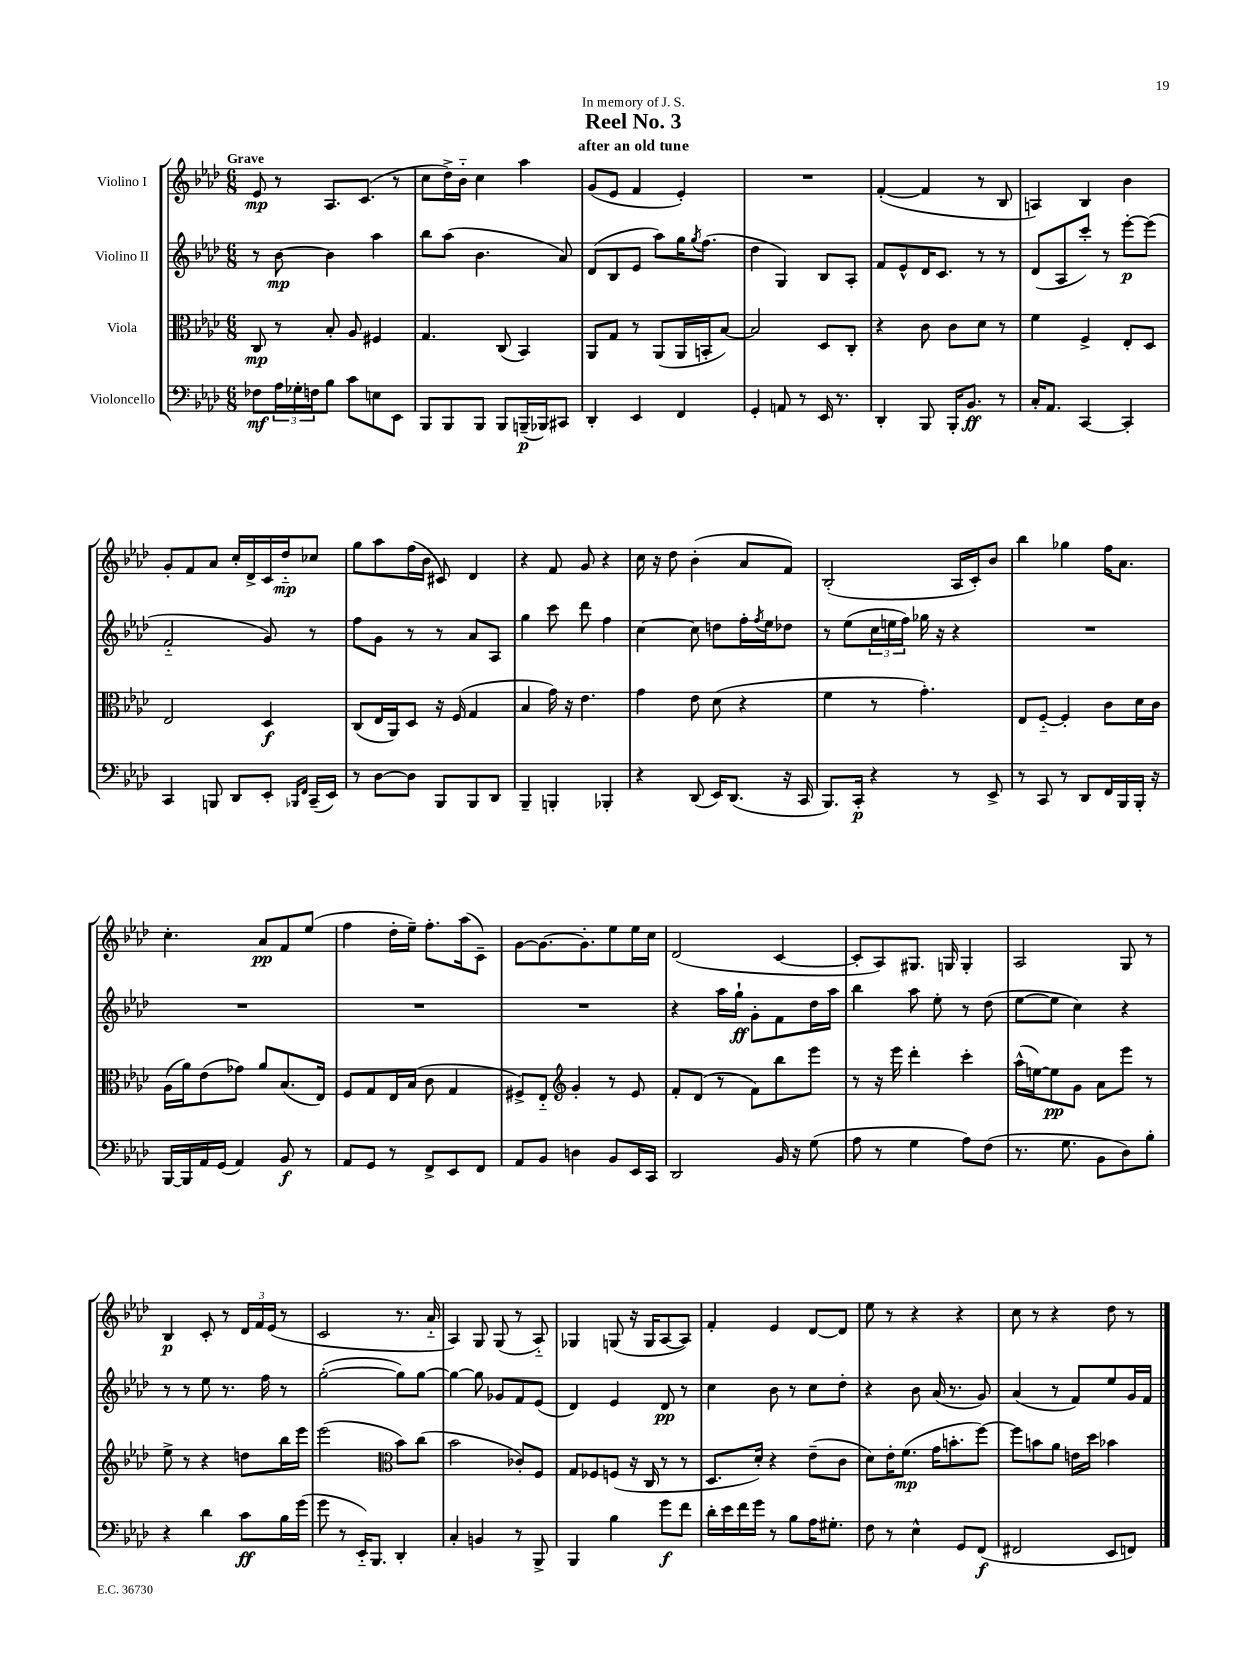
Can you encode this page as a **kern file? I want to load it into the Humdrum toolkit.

**kern	**dynam	**kern	**dynam	**kern	**dynam	**kern	**dynam
*part4	*part4	*part3	*part3	*part2	*part2	*part1	*part1
*staff4	*staff4	*staff3	*staff3	*staff2	*staff2	*staff1	*staff1
*I"Violoncello	*	*I"Viola	*	*I"Violino II	*	*I"Violino I	*
*clefF4	*	*clefC3	*	*clefG2	*	*clefG2	*
*k[b-e-a-d-]	*	*k[b-e-a-d-]	*	*k[b-e-a-d-]	*	*k[b-e-a-d-]	*
*M6/8	*	*M6/8	*	*M6/8	*	*M6/8	*
=1	=1	=1	=1	=1	=1	=1	=1
!	!	!	!	!	!	!LO:TX:a:B:t=Grave	!
8F-X\L	mf	8C/	mp	8r	.	8e-/	mp
24A-\L	.	8r	.	[8b-\	mp	8r	.
24G-X'\	.	.	.	.	.	.	.
24Fn\J	.	.	.	.	.	.	.
8B-\J	.	8B-'/	.	4b-\]	.	8.A-/L	.
8c\L	.	8A-/	.	.	.	.	.
.	.	.	.	.	.	(8.c/J	.
8En\	.	4F#X/	.	4aa-\	.	.	.
8EE-\J	.	.	.	.	.	8r	.
=2	=2	=2	=2	=2	=2	=2	=2
8BBB-/L	.	4.G/	.	8bb-\L	.	8cc\L	.
8BBB-/	.	.	.	(8aa-\J	.	16dd-^\L)	.
.	.	.	.	.	.	16b-\JJ	.
8BBB-/J	.	.	.	4.b-\	.	4cc\	.
8BBB-/L	.	(8C/	.	.	.	.	.
(16BBBn~/L	p	4BB-/)	.	.	.	4aa-\	.
16BBB-X/J)	.	.	.	.	.	.	.
8CC#X/J	.	.	.	8a-/)	.	.	.
=3	=3	=3	=3	=3	=3	=3	=3
4DD-'/	.	8AA-/L	.	(8d-/L	.	(8g/L	.
.	.	8G/J	.	8B-/	.	8e-/J	.
4EE-/	.	8r	.	8e-/J	.	4f/	.
.	.	(8AA-/L	.	8aa-\L)	.	.	.
4FF/	.	16AA-/L	.	16gg\K	.	4e-'/)	.
.	.	.	.	8qgg/	.	.	.
.	.	16BBn'/J	.	(8.ff\J	.	.	.
.	.	[8B-/J)	.	.	.	.	.
=4	=4	=4	=4	=4	=4	=4	=4
4GG'/	.	2B-/]	.	4dd-\	.	2.r	.
8AAn/	.	.	.	4G/)	.	.	.
8r	.	.	.	.	.	.	.
16EE-/	.	8D-/L	.	8B-/L	.	.	.
8.r	.	.	.	.	.	.	.
.	.	8C'/J	.	8A-'/J	.	.	.
=5	=5	=5	=5	=5	=5	=5	=5
4DD-'/	.	4r	.	8f/L	.	([4f'/	.
.	.	.	.	8e-^^/	.	.	.
8BBB-/	.	8c\	.	16d-/K	.	4f/]	.
.	.	.	.	8.c/J	.	.	.
16BBB-'/KL	.	8c\L	.	.	.	.	.
8.BB-/J	ff	.	.	.	.	.	.
.	.	8d-\J	.	8r	.	8r	.
8r	.	8r	.	8r	.	8B-/	.
=6	=6	=6	=6	=6	=6	=6	=6
16C'/KL	.	4f\	.	(8d-/L	.	4An/)	.
8.AA-/J	.	.	.	.	.	.	.
.	.	.	.	8A-/	.	.	.
[4CC/	.	4F^/	.	8ccc'/J)	.	4B-/	.
.	.	.	.	8r	.	.	.
4CC'/]	.	8E-'/L	.	[8eee-'\L	p	4b-\	.
.	.	8D-/J	.	(8eee-\J]	.	.	.
!!LO:LB:g=z
=7	=7	=7	=7	=7	=7	=7	=7
4CC/	.	2E-/	.	2f/	.	8g'/L	.
.	.	.	.	.	.	8f/	.
8BBBn/	.	.	.	.	.	8a-/J	.
8DD-/L	.	.	.	.	.	16cc'/LL	.
.	.	.	.	.	.	16d-^/	.
8EE-'/J	.	4D-/	f	8g/)	.	16c/	.
.	.	.	.	.	.	16dd-/J	mp
16qqBBB-X/LL	.	.	.	.	.	.	.
16qqFF/JJ	.	.	.	.	.	.	.
(16CC~/LL	.	.	.	8r	.	8cc-X/J	.
16EE-/JJ)	.	.	.	.	.	.	.
=8	=8	=8	=8	=8	=8	=8	=8
8r	.	(8C/L	.	8ff\L	.	8gg\L	.
[8D-\L	.	16E-/L	.	8g\J	.	8aa-\	.
.	.	16AA-/J)	.	.	.	.	.
8D-\J]	.	8D-/J	.	8r	.	(16ff\L	.
.	.	.	.	.	.	16b-\JJ	.
8BBB-/L	.	16r	.	8r	.	8c#X/)	.
.	.	(16F/	.	.	.	.	.
8BBB-/	.	4G/	.	8a-/L	.	4d-/	.
8DD-/J	.	.	.	8A-/J	.	.	.
=9	=9	=9	=9	=9	=9	=9	=9
4BBB-~/	.	4B-/	.	4gg\	.	4r	.
4BBBn'/	.	16g\)	.	8ccc\	.	8f/	.
.	.	16r	.	.	.	.	.
.	.	4.e-\	.	8ddd-\	.	8g/	.
4BBB-X'/	.	.	.	4ff\	.	4r	.
=10	=10	=10	=10	=10	=10	=10	=10
4r	.	4g\	.	[4cc\	.	16cc\	.
.	.	.	.	.	.	16r	.
.	.	.	.	.	.	8dd-\	.
(8DD-/	.	8e-\	.	8cc\]	.	(4b-'\	.
16EE-/KL)	.	(8d-\	.	8ddn\L	.	.	.
(8.DD-/J	.	.	.	.	.	.	.
.	.	4r	.	16ff'\L	.	8a-/L	.
.	.	.	.	8qff/	.	.	.
.	.	.	.	16ee-\J	.	.	.
16r	.	.	.	8dd-X\J	.	8f/J)	.
16CC/	.	.	.	.	.	.	.
=11	=11	=11	=11	=11	=11	=11	=11
8.BBB-/L)	.	4f\	.	8r	.	(2B-'/	.
.	.	.	.	(8ee-\L	.	.	.
16CC'/Jk	p	.	.	.	.	.	.
4r	.	8r	.	24cc\L	.	.	.
.	.	.	.	24een\	.	.	.
.	.	.	.	24ff\JJ)	.	.	.
.	.	4.g'\)	.	16gg-X\	.	.	.
.	.	.	.	16r	.	.	.
8r	.	.	.	4r	.	16A-/LL	.
.	.	.	.	.	.	16c'/J)	.
8EE-^/	.	.	.	.	.	8b-/J	.
=12	=12	=12	=12	=12	=12	=12	=12
8r	.	8E-/L	.	2.r	.	4bb-\	.
8CC/	.	[8F/J	.	.	.	.	.
8r	.	4F'/]	.	.	.	4gg-X\	.
8DD-/L	.	.	.	.	.	.	.
16FF/L	.	8c\L	.	.	.	16ff\KL	.
16BBB-/	.	.	.	.	.	8.a-\J	.
16BBB-'/JJ	.	16d-\L	.	.	.	.	.
16r	.	16c\JJ	.	.	.	.	.
!!LO:LB:g=z
=13	=13	=13	=13	=13	=13	=13	=13
[16BBB-/LL	.	(16A-\LL	.	2.r	.	4.cc'\	.
16BBB-/]	.	16a-\J)	.	.	.	.	.
16AA-/	.	(8e-\	.	.	.	.	.
(16GG/JJ	.	.	.	.	.	.	.
4AA-/)	.	8g-X\J)	.	.	.	.	.
.	.	8a-/L	.	.	.	8a-/L	pp
8BB-/	f	(8.B-/	.	.	.	8f/	.
8r	.	.	.	.	.	(8ee-/J	.
.	.	16E-/Jk)	.	.	.	.	.
=14	=14	=14	=14	=14	=14	=14	=14
8AA-/L	.	8F/L	.	2.r	.	4ff\	.
8GG/J	.	8G/	.	.	.	.	.
8r	.	16E-/L	.	.	.	16dd-'\LL	.
.	.	(16B-/JJ	.	.	.	16ee-~\JJ)	.
8FF^/L	.	8c\	.	.	.	8.ff'\L	.
8EE-/	.	4G/	.	.	.	.	.
.	.	.	.	.	.	(16aa-\k	.
8FF/J	.	.	.	.	.	8c~\J)	.
=15	=15	=15	=15	=15	=15	=15	=15
8AA-/L	.	8F#X^/L)	.	2.r	.	[8g\L	.
8BB-/J	.	8E-/J	.	.	.	8.g\_	.
*	*	*clefG2	*	*	*	*	*
4Dn\	.	4g'/	.	.	.	.	.
.	.	.	.	.	.	8.g'\]	.
8BB-/L	.	8r	.	.	.	8ee-\	.
16EE-/L	.	8e-/	.	.	.	16ee-\L	.
16CC/JJ	.	.	.	.	.	16cc\JJ	.
=16	=16	=16	=16	=16	=16	=16	=16
2DD-/	.	8f'/L	.	4r	.	(2d-/	.
.	.	(8d-/J	.	.	.	.	.
.	.	8r	.	16aa-\LL	.	.	.
.	.	.	.	16gg`\JJ	ff	.	.
.	.	8f\L)	.	8g'\L	.	.	.
16BB-/	.	8bb-\	.	8f\	.	[4c/	.
16r	.	.	.	.	.	.	.
(8G\	.	8eee-\J	.	16dd-\L	.	.	.
.	.	.	.	16aa-\JJ	.	.	.
=17	=17	=17	=17	=17	=17	=17	=17
8A-\	.	8r	.	4bb-\	.	8c'/L]	.
8r	.	16r	.	.	.	8A-/)	.
.	.	16eee-\	.	.	.	.	.
4G\	.	4ddd-'\	.	8aa-\	.	8.G#X/J	.
.	.	.	.	8ee-'\	.	.	.
.	.	.	.	.	.	16Gn/	.
8A-\L)	.	4ccc'\	.	8r	.	4G'/	.
(8F\J	.	.	.	(8dd-\	.	.	.
=18	=18	=18	=18	=18	=18	=18	=18
8.r	.	(16aa-^^\LL	.	[8ee-\L	.	2A-/	.
.	.	[16een\J)	.	.	.	.	.
.	.	8ee\]	pp	8ee-\J]	.	.	.
8.G\	.	.	.	.	.	.	.
.	.	8g\J	.	4cc\)	.	.	.
8BB-\L	.	8a-\L	.	.	.	.	.
8D-\)	.	8eee-\J	.	4r	.	8G/	.
8B-'\J	.	8r	.	.	.	8r	.
!!LO:LB:g=z
=19	=19	=19	=19	=19	=19	=19	=19
4r	.	8ee-^\	.	8r	.	4B-/	p
.	.	8r	.	8r	.	.	.
4d-\	.	4r	.	8ee-\	.	8c'/	.
.	.	.	.	8.r	.	8r	.
8c\L	ff	8ddn\L	.	.	.	24d-/LL	.
.	.	.	.	.	.	24f/	.
.	.	.	.	16ff\	.	.	.
.	.	.	.	.	.	(24e-/JJ	.
16B-\L	.	16bb-\L	.	8r	.	8r	.
(16g\JJ	.	16eee-\JJ	.	.	.	.	.
=20	=20	=20	=20	=20	=20	=20	=20
8g\	.	(2eee-\	.	([2gg'\	.	2c/	.
8r	.	.	.	.	.	.	.
16EE-/KL)	.	.	.	.	.	.	.
8.BBB-/J	.	.	.	.	.	.	.
*	*	*clefC3	*	*	*	*	*
4DD-'/	.	8b-\L)	.	8gg\L])	.	8.r	.
.	.	(8cc\J	.	[8gg\J	.	.	.
.	.	.	.	.	.	16a-/	.
=21	=21	=21	=21	=21	=21	=21	=21
4C'/	.	2b-\	.	4gg\_	.	4A-/)	.
4BBn/	.	.	.	8gg\]	.	8G/	.
.	.	.	.	8g-X/L	.	(8G/	.
8r	.	8c-X'/L)	.	8f/	.	8r	.
8BBB-^/	.	8F/J	.	(8e-/J	.	8A-/)	.
=22	=22	=22	=22	=22	=22	=22	=22
4BBB-/	.	8G/L	.	4d-/)	.	4G-X/	.
.	.	8F-X/	.	.	.	.	.
4B-\	.	(8Fn/J	.	4e-/	.	(8Gn/	.
.	.	16r	.	.	.	16r	.
.	.	16C/	.	.	.	16G/KL	.
8g\L	f	8r	.	8d-/	pp	[8A-/	.
8f\J	.	8r	.	8r	.	8A-/J])	.
=23	=23	=23	=23	=23	=23	=23	=23
16d-'\LL	.	8.D-/L	.	4cc\	.	4f'/	.
16e-\	.	.	.	.	.	.	.
16f\	.	.	.	.	.	.	.
16g\JJ	.	16d-'/Jk)	.	.	.	.	.
8r	.	4r	.	8b-\	.	4e-/	.
8B-\L	.	.	.	8r	.	.	.
16A-\K	.	(8e-~\L	.	8cc\L	.	[8d-/L	.
8.G#X'\J	.	.	.	.	.	.	.
.	.	8c\J	.	8dd-'\J	.	8d-/J]	.
=24	=24	=24	=24	=24	=24	=24	=24
8F\	.	8d-\L)	.	4r	.	8ee-\	.
8r	.	16e-'\K	.	.	.	8r	.
.	.	(8.f\J	mp	.	.	.	.
4E-^^\	.	.	.	8b-\	.	4r	.
.	.	16g\KL	.	(16a-/	.	.	.
.	.	8.bn'\	.	8.r	.	.	.
8GG/L	.	.	.	.	.	4r	.
(8FF/J	f	[8ff\J)	.	8g/)	.	.	.
=25	=25	=25	=25	=25	=25	=25	=25
2FF#X/	.	8ff\L]	.	(4a-/	.	8cc\	.
.	.	8bn\	.	.	.	8r	.
.	.	8a-\J	.	8r	.	4r	.
.	.	16en\LL	.	8f/L)	.	.	.
.	.	16dd-\JJ	.	.	.	.	.
8EE-/L	.	4b-X\	.	8ee-/	.	8dd-\	.
8FFn/J)	.	.	.	16g/L	.	8r	.
.	.	.	.	16f/JJ	.	.	.
==	==	==	==	==	==	==	==
*-	*-	*-	*-	*-	*-	*-	*-
